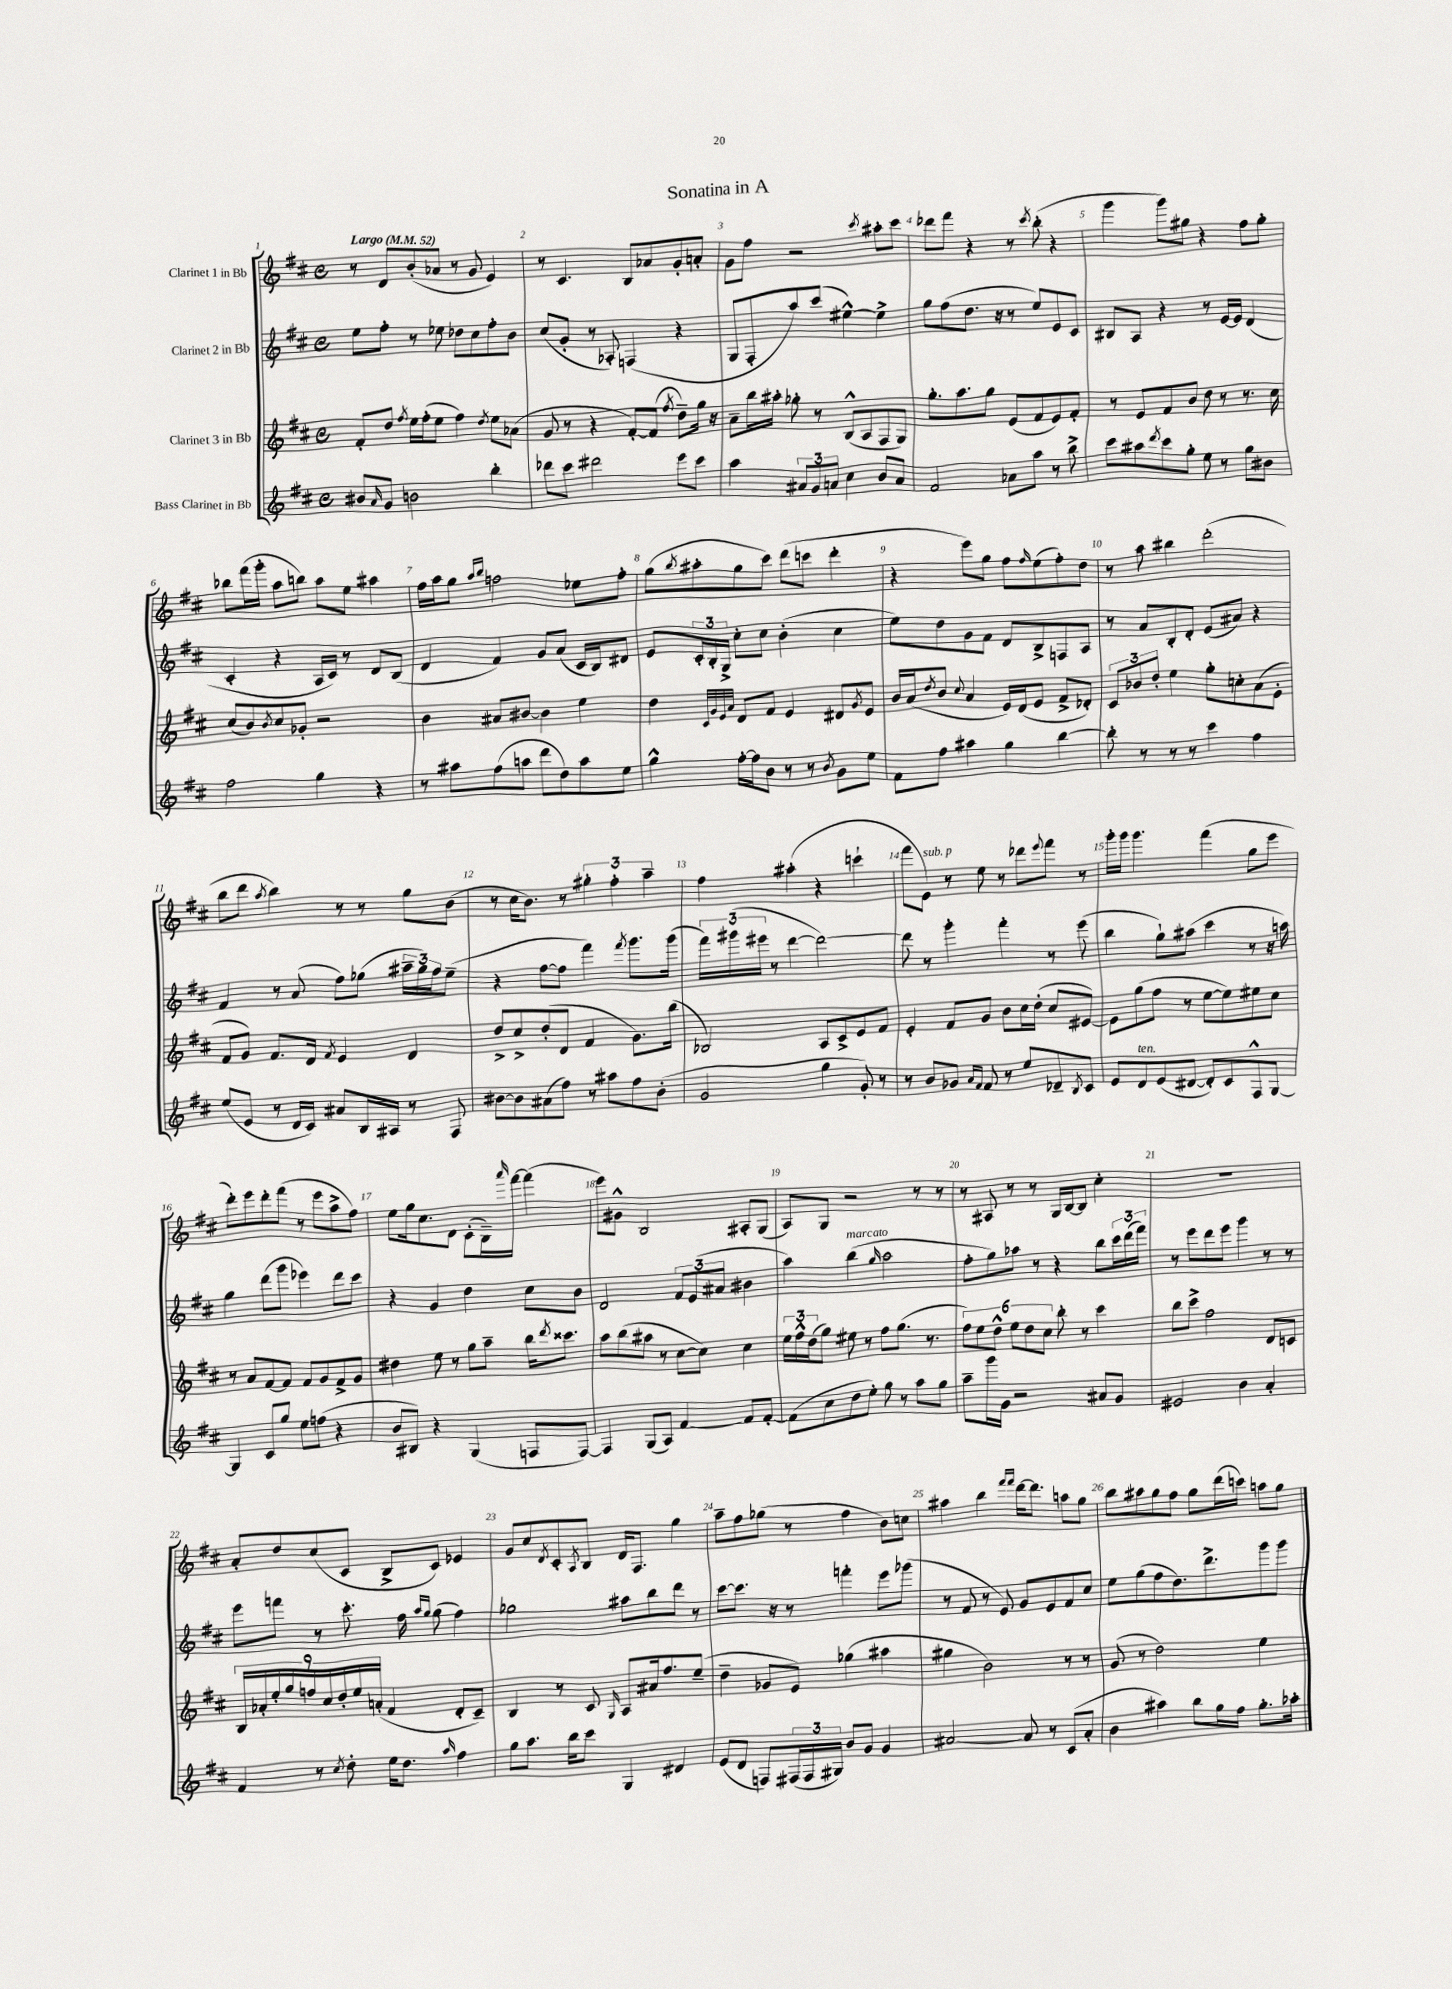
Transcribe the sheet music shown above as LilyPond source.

\header { title = "Sonatina in A" }
<<
\new StaffGroup <<
\new Staff = "s0" \with { instrumentName = "Clarinet 1 in Bb" } {
    \clef treble \key d \major \defaultTimeSignature \time 4/4 \tempo "Largo" 4 = 52
    r8 d'8 b'8-.( aes'8 r8 g'8 e'4) |
    r8 cis'4. b8 aes'8 g'8-. a'8-. |
    g'8 fis''8 r2 \acciaccatura { cis'''8 } ais''8-. cis'''8 |
    des'''8 fis'''8 r4 r8 \acciaccatura { cis'''8 } b''8-.( r4 |
    g'''4 g'''8) gis''8 r4 fis''8 gis''8-. |
    bes''8 fis'''16( g'''16-. a''8 b''8) a''8 e''8 ais''4 |
    fis''16 a''16 g''8 \grace { a''16 b''16 } f''2 ees''8 f''8-. |
    g''8( \acciaccatura { b''8 } ais''8-. g''8 cis'''8) d'''8( c'''8 d'''4-. |
    r4 e'''8) g''8 fis''8 \grace { fis''16 } e''8( fis''8-.) d''8 |
    r8 a''8 bis''4 d'''2-.( |
    b''8 d'''8 \acciaccatura { a''8 } b''4) r8 r8 g''8 b'8( |
    r8 cis''16 b'8.) r8 \tuplet 3/2 { gis''4-. fis''4-. a''4-- } |
    fis''4 ais''4-.( r4 c'''4-! |
    fis'''8 e'8^\markup { \italic "sub. p" }) r8 e''8 r8 des'''8 \appoggiatura { e'''8 } fis'''8 r8 |
    g'''16-. g'''16 g'''4. fis'''4( g''8 e'''8 |
    d'''8-.) e'''8 d'''8-. fis'''8( r8 e'''8 a''8-> fis''8) |
    e''8 g''16 cis''8. d'8 cis'8-.( b16--) \grace { a'''16 } fis'''16~ fis'''4( |
    e'''8) gis'8-^ b2 ais8-. g8( |
    a8) g8 r2 r8 r8 |
    r8 ais8 r8 r8 g16 b16~ b8 cis''4-. |
    R1 |
    a'8-. d''8 cis''8( cis'8 b8-> cis'8) ees'4 |
    g'8 cis''8 \acciaccatura { d'8 } cis'8-. \acciaccatura { a8 } b8 d'16 fis8. g''4 |
    a''8-- fis''8 ges''8( r8 fis''4 b'8) c''8 |
    ais''4 b''4 \grace { fis'''16 fis'''16 } d'''16~ d'''8. a''8 g''8 |
    b''8 ais''8 g''8 fis''8 g''8 d'''16( c'''16) a''8 g''8 \bar "|." |
}
\new Staff = "s1" \with { instrumentName = "Clarinet 2 in Bb" } {
    \clef treble \key d \major \defaultTimeSignature \time 4/4
    e''8 fis''8-. r8 ees''8 des''8 cis''8 fis''8-. b'8 |
    cis''8( g'8-. r8 aes8-.) f4( r4 |
    g8 fis8-. a''8) cis'''8( eis''4~-^) eis''4-> |
    g''8 fis''8( d''8. r16 r8 e''8) e'8 cis'8 |
    bis8 a8 r4 r8 e'16~ e'16 d'4( |
    cis'4-. r4 a16 cis'16) r8 d'8 b8( |
    d'4 fis'4) g'8 a'8( cis'16 b16) dis'8 |
    e'8 \tuplet 3/2 { cis'16-. b16-. g16-> } cis''8-. cis''8 b'4-.( cis''4 |
    e''8) d''8 g'8 fis'8 d'8 b8-> f8 a8 |
    r8 a'8 b8-. d'8-. e'8( ais'8) r4 |
    fis'4 r8 a'8( fis''8) ges''8( \tuplet 3/2 { ais''16-- ges''16) fis''16 } e''8--( |
    r4 fis''8~ fis''8 fis'''4) \acciaccatura { fis'''8 } g'''8. g'''16( |
    \tuplet 3/2 { fis'''16) gis'''16( eis'''16 } r8 d'''4~ d'''2~) |
    d'''8 r8 g'''4-. fis'''4-. r8 e'''8( |
    b''4 g''8-!) ais''8( cis'''4 r8 r16 a''16) |
    g''4 d'''8( g'''8 ees'''4) d'''8 cis'''8 |
    r4 g'4 d''4 cis''8 b'8 |
    d'2 \tuplet 3/2 { fis'8 e'8( ais'8 } bis'4 |
    a''4) b''4^\markup { \italic "marcato" }( \grace { g''16 } a''2 |
    fis''8-. g''8) aes''8 r8 r4 b''8 \tuplet 3/2 { cis'''16 d'''16( fis'''16) } |
    r8 e'''8 d'''8 e'''8 g'''4 r8 r8 |
    e'''8 f'''8 r8 cis'''8.-. fis''16 \grace { a''16 g''16 } g''8( fis''4) |
    ges''2 ais''8 b''8 d'''8 r8 |
    cis'''8~ cis'''8. r16 r8 f'''4-. e'''8 ges'''8( |
    r8 fis'8 r8 e'8) g'8 e'8 fis'8 cis''8 |
    e''8 g''8( fis''8 d''8.) d'''8.-> g'''8 g'''8 \bar "|." |
}
\new Staff = "s2" \with { instrumentName = "Clarinet 3 in Bb" } {
    \clef treble \key d \major \defaultTimeSignature \time 4/4
    fis'8-. d''8 \acciaccatura { fis''8 } e''16 fis''16-.( e''8 fis''4) \acciaccatura { d''8 } e''8 aes'8( |
    g'8 r8 r4 fis'8~-.) fis'8( \acciaccatura { fis''8 } d''8--) g''16 r16 |
    a'8-- b''16 ais''16-. ges''8-. r8 b8-^( a8 fis8 g8) |
    g''8.-. a''8. g''8 e'8( fis'8 e'8) fis'8-. |
    r8 e'8 fis'8 b'8 d''8 r8 r8. cis''16 |
    cis''8( b'8) \acciaccatura { b'8 } cis''8 ges'8-. r2 |
    b'4 ais'8 bis'8~ bis'4 e''4 |
    d''4 \grace { cis'32 g'32 e'32 a'32 } d'8 fis'8 e'4 dis'8 \acciaccatura { g'8 } e'8 |
    b'16 a'16( \acciaccatura { d''8 } b'8 \appoggiatura { cis''8 } a'4 e'16) d'16( e'8 fis'8-> des'8-.) |
    \tuplet 3/2 { cis'8 bes'8 d''8-. } e''4 g''8-. c''8-. a'8( e'8-. |
    fis'8 g'8) fis'8. d'16 \acciaccatura { fis'8 } e'4 d'4 |
    d''8-> cis''8-> d''8-.( d'8 fis'4 g'8.) b''16( |
    bes2) a8 cis'8-> e'8 fis'8 |
    e'4-. fis'8 g'8 b'8 cis''16 d''16-.( cis''8 eis'8~) |
    eis'8 g''8( fis''8 r8 e''8~ e''8) eis''8 cis''8 |
    r8 a'8 fis'8~ fis'8 fis'8 g'8 fis'8-> g'8 |
    dis''4 e''8 r8 g''8 a''8-- b''16 \acciaccatura { d'''8 } cisis'''8. |
    a''8 b''8( ais''8 r8 cis''8~ cis''8) cis''4 |
    \tuplet 3/2 { e''16 fis''16-^ d''16( } g''8) eis''8 r8 fis''8 g''8.( r8. |
    \tuplet 6/4 { fis''8) e''8 d''8-^ e''8 d''8 cis''8 } b''8-. r8 cis'''4 |
    b''8 cis'''8-> fis''2 d'8 c'8 |
    \tuplet 9/8 { b16 aes'16-. e''16-. g''16 f''16 cis''16 d''16-. e''16 a'16-.( } fis'4 d'8-. cis'8--) |
    b4 r8 cis'8 \grace { g16 } a8 ais'16 fis''8. e''8--( |
    d''4-- ges'8 e'8) ges''4( ais''4 |
    gis''4 b'2) r8 r8 |
    g'8( r8 d''2) e''4 \bar "|." |
}
\new Staff = "s3" \with { instrumentName = "Bass Clarinet in Bb" } {
    \clef treble \key d \major \defaultTimeSignature \time 4/4
    bis'8 \grace { a'16 } g'8 b'2 b''4-. |
    des'''8 cis'''8 dis'''2 e'''8 cis'''8 |
    a''4 \tuplet 3/2 { ais'8 g'8 a'8 } cis''4 b'8 a'8 |
    fis'2 aes'8 a''8 r8 b''8-> |
    cis'''8 ais''8 \acciaccatura { d'''8 } cis'''8 g''8-. e''8 r8 g''8 bis'8 |
    fis''2 g''4 r4 |
    r8 ais''8 fis''8( a''8 d'''8 d''8) a''8 e''8 |
    g''4-^ fis''16~-. fis''16 b'8 r8 r8 \acciaccatura { b'8 } g'8 e''8 |
    fis'8 fis''8 ais''4 g''4 b''4~ |
    b''8-. r8 r8 r8 cis'''4 fis''4 |
    e''8( e'8 r8 d'16 cis'16) ais'8 b16 ais16 r8 fis8 |
    bis'8~ bis'8 ais'8( fis''8) r8 ais''8 fis''8 bis'8-.( |
    g'2 g''4 g'8-.) r8 |
    r8 b'8 ges'8 \grace { a'16 fis'16 } fis'8 r8 e''8 des'8-- \acciaccatura { b8 } cis'8 |
    e'8 d'8^\markup { \italic "ten." } e'8( dis'8~ dis'8-.) cis'8 fis8-^ g8~ |
    g4 cis'8 g''8 e''8 f''8( r4 |
    b'8 bis8) r4 g4( f8 f8~) |
    f4 g8( a8) fis'4~ fis'8 fis'8~-. |
    fis'8( cis''8 d''8 e''8-.) g''8 r8 a''8 g''8 |
    a''8-- g'''16 g'16 r2 ais'8 g'8 |
    eis'2 b'4 a'4-. |
    fis'4 r8 \acciaccatura { cis''8 } d''8-. e''16 d''8. \grace { a''16 } fis''4 |
    g''8 a''8. b''16 cis'''8 g4 dis'4 |
    e'8( d'8 f8) \tuplet 3/2 { fis16( fis16 gis16) } b'8 g'8 g'4 |
    ais'2~ ais'8 r8 cis'8( ais'8-. |
    b'4 ais''4) b''8 g''16 fis''16 g''8.-. aes''16-. \bar "|." |
}
>>
>>
\layout { \context { \Score \override BarNumber.break-visibility = ##(#f #t #t) barNumberVisibility = #all-bar-numbers-visible } }
